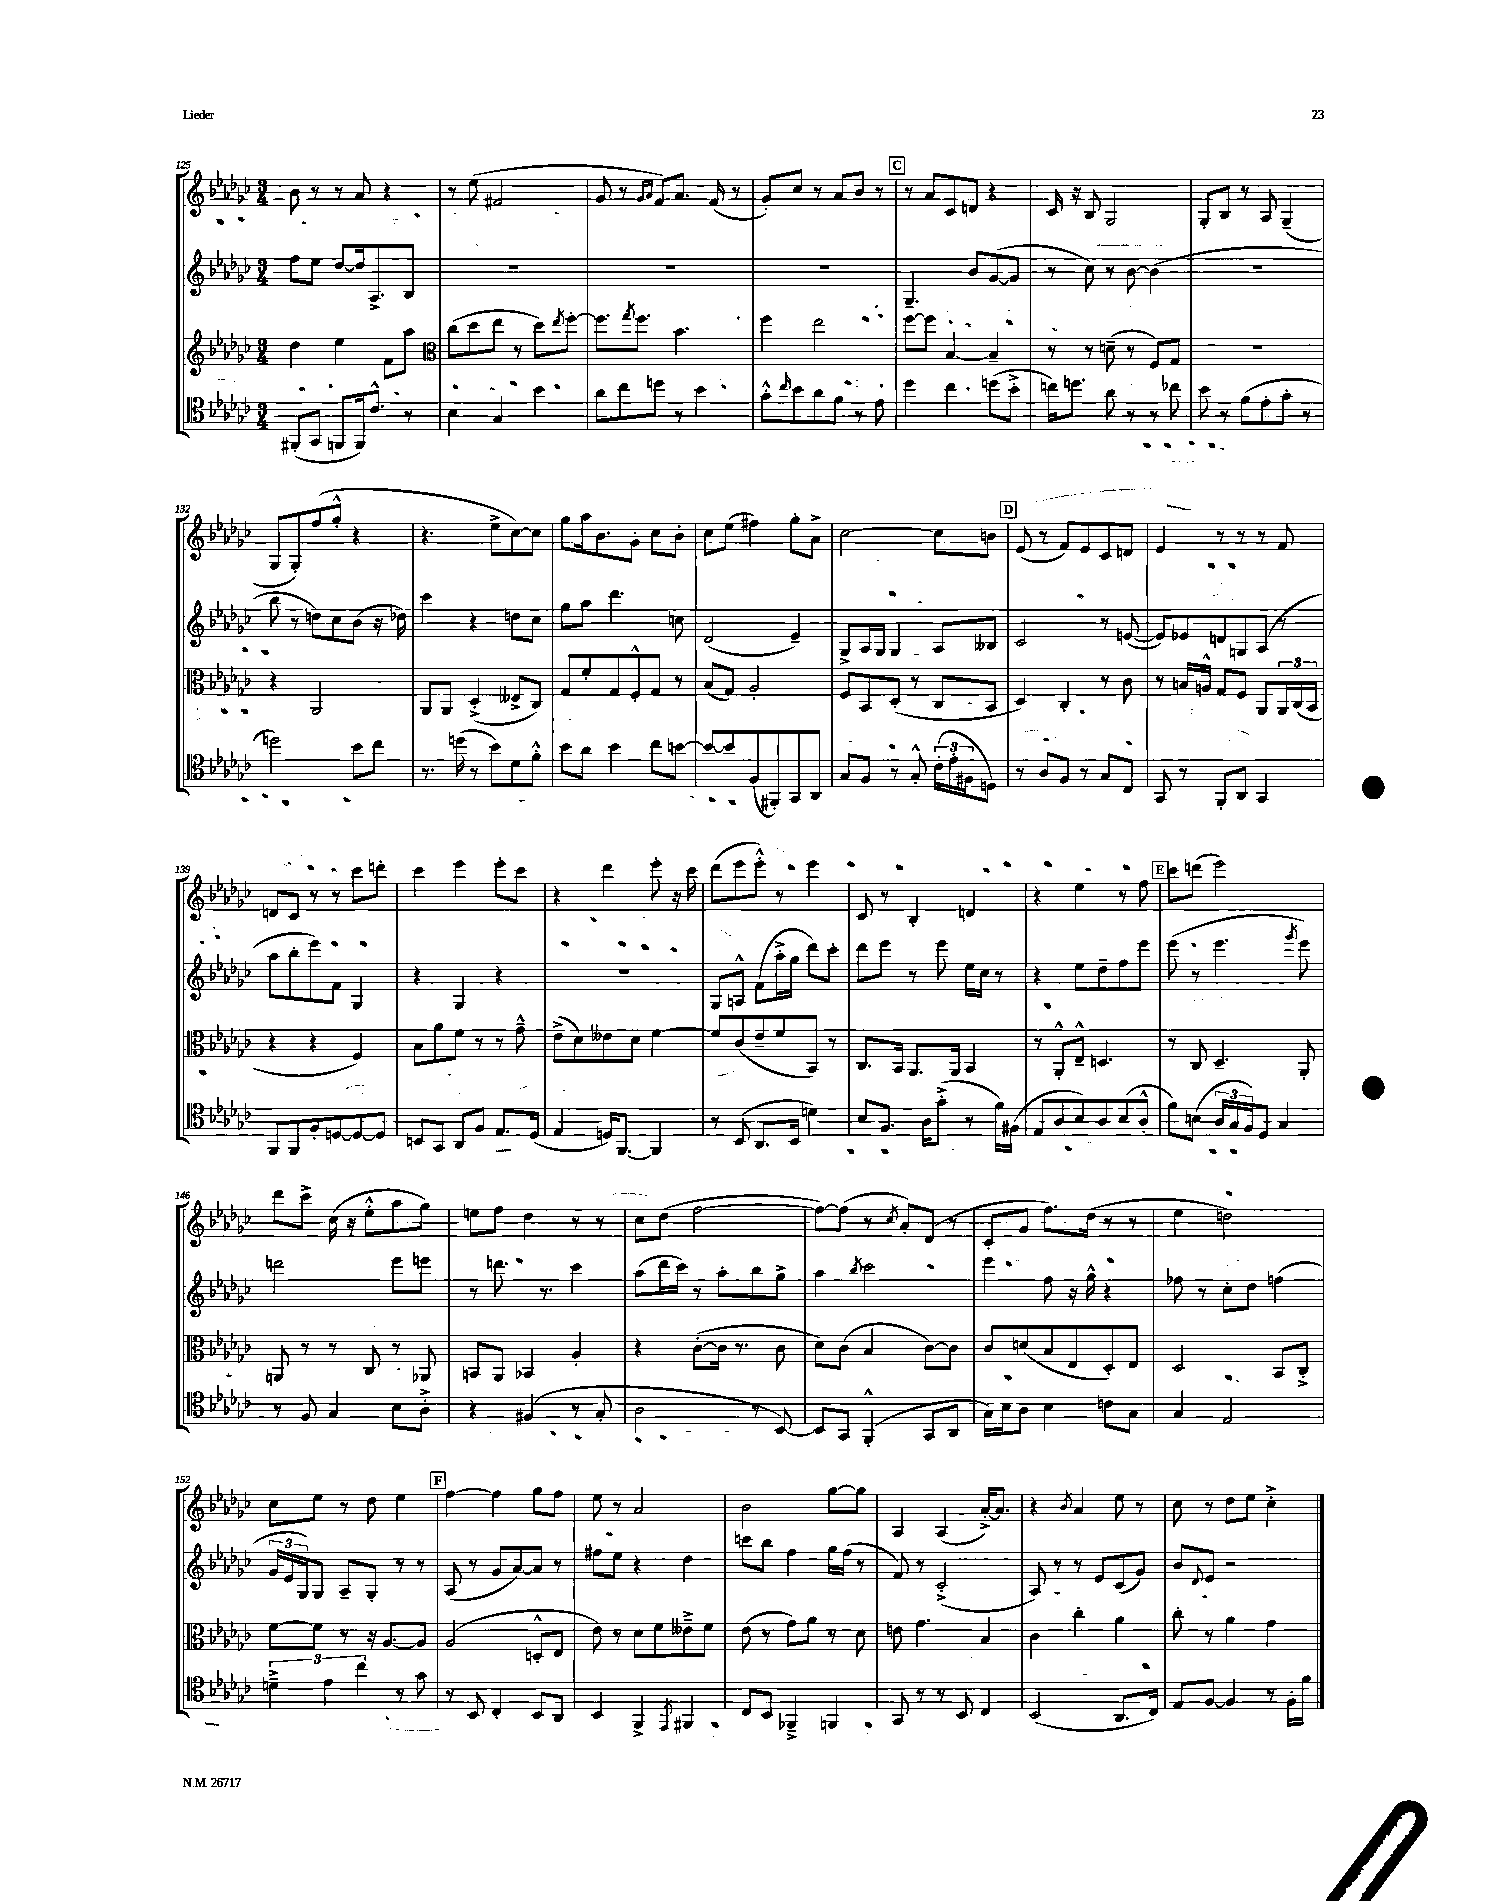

**kern	**kern	**kern	**kern
*staff4	*staff3	*staff2	*staff1
*clefC4	*clefG2	*clefG2	*clefG2
*k[b-e-a-d-g-c-]	*k[b-e-a-d-g-c-]	*k[b-e-a-d-g-c-]	*k[b-e-a-d-g-c-]
*M3/4	*M3/4	*M3/4	*M3/4
(8FF#'/L	4dd-\	8ff\L	8b-\
8GG-/J	.	8ee-\J	8r
8FF/L	4ee-\	[8dd-/L	8r
16FF/k)	.	16dd-/]k	8a-/
8.c-^^/J	.	8.A-^/	.
.	8f\L	.	4r
8r	8aa-\J	8B-/J	.
=	=	=	=
*	*clefC3	*	*
4B-\	(8cc-\L	2.r	8r
.	8dd-\	.	(8ee-\
4G-/	8ee-\J	.	2f#/
.	8r	.	.
4b-\	8dd-\L)	.	.
.	8qee-/	.	.
.	[8ff'\J	.	.
=	=	=	=
8a-\L	8.ff\]L	2.r	8g-/
8cc-\	.	.	8r
.	8qgg-/	.	.
.	8.ff\J	.	.
.	.	.	16qqg-/LL
.	.	.	16qqa-/JJ
8dd\J	.	.	8f/L)
8r	4.b-\	.	8.a-/J
4b-\	.	.	.
.	.	.	(16f/
.	.	.	8r
=	=	=	=
8g-'^^\L	4ff\	2.r	8g-'/L)
16qqcc-/	.	.	.
8b-\	.	.	8cc-/J
8a-\	2ee-\	.	8r
8f\J	.	.	8a-/L
8r	.	.	8b-/J
8e-\	.	.	8r
=	=	=	=
4dd-\	[8ff\L	4.G-~/	8r
.	8ff\]J	.	8a-/L
4cc-\	[4B-/	.	8c-/
.	.	8b-/L	8d/J
(8dd\L	4B-~/]	([8g-/	4r
8b-'^\J	.	8g-/]J	.
=	=	=	=
16cc\LK)	8r	8r	16c-/
8.dd\J	.	.	16r
.	8r	8cc-\)	8B-/
8a-\	(8d~\	8r	2G-/
8r	8r	[8b-\	.
8r	8F/L)	(4b-\]	.
8cc-\	8G-/J	.	.
=	=	=	=
8b-\	2.r	2.r	8G-'/L
8r	.	.	8B-/J
(8f\L	.	.	8r
8e-'\	.	.	8A-/
8g-'\J	.	.	(4G-~/
8r	.	.	.
=	=	=	=
2dd\)	4r	8bb-\	8G-/L
.	.	8r	8G-'/)
.	2AA-/	8dd\L)	(8ff/
.	.	8cc-\	8gg-'^^/J
8b-\L	.	(8b-\J	4r
8cc-\J	.	16r	.
.	.	16dd-\)	.
=	=	=	=
8.r	8AA-/L	4ccc-\	4.r
.	8AA-/J	.	.
(16dd\	.	.	.
8r	(4D-'^/	4r	.
8b-\L)	.	.	8ee-^\L
8d-\	8E--^/L	8dd\L	[8cc-\)
8f'^^\J	8C-/J)	8cc-\J	8cc-\]J
=	=	=	=
8b-\L	8G-/L	8gg-\L	8gg-\L
8a-\J	8f'/	8aa-\J	16aa-\k
.	.	.	8.b-\
4b-\	8G-/	4.ddd-\	.
.	8F'^^/	.	8g-'\J
8cc-\L	8G-/J	.	8cc-\L
[8b\J	8r	8cc\	8b-'\J
=	=	=	=
8b/_L	(8B-/L	(2d-/	8cc-\L
8b/]	8G-/J)	.	(8ee-\J
(8F/	2A-'/	.	4ff#\)
8FF#'/)	.	.	.
8GG-/	.	4e-~/)	8gg-'\L
8AA-/J	.	.	8a-^\J
=	=	=	=
8G-/L	8F/L	8G-^/L	[2cc-\
8F/J	8BB-/	16A-/L	.
.	.	16G-/JJ	.
8r	(8D-'/J	4G-/	.
8G-'^^/	8r	.	.
(24c-'\LL	8C-/L	8A-/L	8cc-\]L
24e-'\	.	.	.
24F#\J	.	.	.
8D\J)	8BB-/J	8B--/J	8b\J
=	=	=	=
8r	4D-/)	2c-/	(8e-/
8A-/L	.	.	8r
8F/J	4C-'/	.	8f/L)
8r	.	.	8e-/
8G-/L	8r	8r	8c-/
8C-/J	8c-\	([8e/	8d/J
=	=	=	=
8GG-/	8r	8e/]L)	4e-/
8r	16B/LL	8e-/	.
.	16A^^/JJ	.	.
8FF'/L	8G-/L	8d/	8r
8AA-/J	8F/J	8G/	8r
4GG-/	8AA-/L	(8A-/J	8r
.	24AA-/L	8r	8f/
.	(24C-/	.	.
.	24BB-/JJ	.	.
=	=	=	=
8FF/L	4r	8aa-\L	8d/L
8FF/	.	8bb-'\	8c-/J
8F'/	4r	8eee-\)	8r
[8D/	.	8f\J	8r
8D/_	4F/)	4G-/	8ccc-\L
8D/]J	.	.	8ddd'\J
=	=	=	=
8BB/L	8B-\L	4r	4ccc-\
8GG-/J	8a-\	.	.
8AA-/L	8f\J	4G-/	4eee-\
8F/J	8r	.	.
8.E-/L	8r	4r	8eee-'\L
.	8g-~^^\	.	8ccc-\J
(16D-/Jk	.	.	.
=	=	=	=
4E-/	(8e-^\L	2.r	4r
.	8d-\)	.	.
16D/LK)	8e--\	.	4ddd-\
[8.FF/J	.	.	.
.	8d-\J	.	.
4FF/]	[4f\	.	8eee-'\
.	.	.	16r
.	.	.	16ccc-\
=	=	=	=
8r	8f/]L	8G-/L	(8ddd-\L
(8BB-/	(8c-/	8A^^/J	8eee-\
8.AA-/L	8e-~/	(8f\L	8eee-'^^\J)
.	8f/	16aa-'^\L	8r
16BB-/Jk	.	16gg-\JJ	.
4d\)	8BB-/J)	8ddd-\L)	4eee-\
.	8r	8ccc-'\J	.
=	=	=	=
8B-/L	8.C-/L	8ddd-\L	8c-/
8.F/J	.	8eee-\J	8r
.	16BB-/Jk	.	.
.	8.AA-/L	8r	4B-'/
16A-\LK	.	.	.
(8g-'^\J	.	8eee-\	.
.	16AA-/Jk	.	.
8r	4BB-/	16ee-\LL	4d/
.	.	16cc-\JJ	.
16f\LL)	.	8r	.
(16F#\JJ	.	.	.
=	=	=	=
8E-/L	8r	4r	4r
8A-/	8AA-'^^/L	.	.
8B-/)	8E-~^^/J	8ee-\L	4ee-\
8A-/	4.D/	8dd-~\	.
(8B-/	.	8ff\	8r
8A-'^^/J	.	8eee-\J	8ff\
=	=	=	=
8f\L)	8r	(8eee-\	8ccc-\L
(8B\J	8C-/	8r	(8ddd\J
24A-/LL	4.D-~/	4.eee-\	2eee-\)
24G-/	.	.	.
24F/J)	.	.	.
8D-/J	.	.	.
4G-/	.	.	.
.	.	8qggg-/	.
.	8AA-'/	8eee-\)	.
=	=	=	=
8r	8AA/	2ddd\	8ddd-\L
8F/	8r	.	8ccc-^\J
4G-/	8r	.	(16cc-\
.	.	.	16r
.	8C-/	.	8ee-'^^\L
8B-\L	8r	8eee-\L	8aa-\
8A-'^\J	8AA-/	8eee\J	8gg-\J)
=	=	=	=
4r	8BB/L	8r	8ee\L
.	8AA-/J	8.ddd\	8ff\J
(4F#/	4BB-/	.	4dd-\
.	.	8.r	.
8r	4A-'/	4ccc-\	8r
8G-'/	.	.	8r
=	=	=	=
2A-\	4r	(8aa-\L	8cc-\L
.	.	16ddd-\L	(8dd-\J
.	.	16ccc-\JJ)	.
.	([8c-'\L	8r	[2ff\
.	16c-\]Jk	8aa-'\L	.
.	8.r	.	.
8r	.	8bb-\	.
[8BB-/)	8c-\	8gg-^\J	.
=	=	=	=
8BB-/]L	8d-\L)	4aa-\	8ff\_L)
8GG-/J	(8c-\J	.	(8ff\]J
.	.	8qbb-/	.
(4FF'^^/	4B-/	2ccc-\	8r
.	.	.	8qcc-/
.	.	.	8a-'/L)
8GG-/L	[8c-\L)	.	(8d-/J
8AA-/J	8c-\]J	.	8r
=	=	=	=
16G-\LL)	8c-/L	4eee-\	8c-'/L
16B-\J	.	.	.
8A-\J	(8d/	.	8g-/J
4B-\	8B-/	8ff\	8.ff\L)
.	8E-/	16r	.
.	.	16gg-^^\	(16dd-\Jk
8c\L	8D-'/)	4r	8r
8G-\J	8E-/J	.	8r
=	=	=	=
4G-/	2D-/	8ff-\	4ee-\
.	.	8r	.
2E-/	.	8cc-'\L	2dd\)
.	.	8dd-\J	.
.	8BB-/L	(4ff\	.
.	8C-'^/J	.	.
=	=	=	=
6d~^\	[8f\L	24g-/LL	8cc-\L
.	.	24e-/	.
.	.	24G-/J)	.
.	8f\]J	8G-/J	8ee-\J
6e-\	.	.	.
.	8r	8A-~/L	8r
6cc-\	.	.	.
.	16r	8G-'/J	8dd-\
.	[8.A-/L	.	.
8r	.	8r	4ee-\
8g-\	8A-/]J	8r	.
=	=	=	=
8r	(2A-/	(8A-/	[4ff\
8BB-/	.	8r	.
4C-'/	.	8g-/L	4ff\]
.	.	[8a-/)	.
8BB-/L	8D'^^/L	8a-/]J	8gg-\L
8AA-/J	8E-/J	8r	8ff\J
=	=	=	=
4BB-/	8e-\)	8ff#\L	8ee-\
.	8r	8ee-\J	8r
4FF^/	8d-\L	4r	2a-/
.	8f\	.	.
8qEE-/	.	.	.
4FF#/	8e--~^\	4dd-\	.
.	8f\J	.	.
=	=	=	=
8C-/L	(8e-\	8ccc\L	2b-\
8BB-/J	8r	8bb-\J	.
4FF-~^/	8g-\L)	4ff\	.
.	8a-\J	.	.
4FF/	8r	16gg-\LL	[8gg-\L
.	.	(16ff\JJ	.
.	8d-\	8r	8gg-\]J
=	=	=	=
8GG-/	8e\	8f/)	4A-/
8r	4.g-\	8r	.
8r	.	(2c-'^/	(4A-/
8BB-/	.	.	.
4C-/	4B-/	.	[16a-'^/LK)
.	.	.	8.a-/]J
=	=	=	=
(2BB-/	4c-\	8A-/)	4r
.	.	8r	.
.	.	.	8qb-/
.	4cc-'\	8r	4a-/
.	.	8e-/L	.
8.AA-/L	4a-\	(8c-/	8ee-\
.	.	8g-/J)	8r
16C-/Jk)	.	.	.
=	=	=	=
8E-/L	8cc-'\	8b-/L	8cc-\
.	.	8qqd-/	.
[8F/J	8r	8e-/J	8r
4F/]	4a-\	2r	8dd-\L
.	.	.	8ee-\J
8r	4g-\	.	4cc-'^\
16F'\LL	.	.	.
16f\JJ	.	.	.
==	==	==	==
*-	*-	*-	*-
